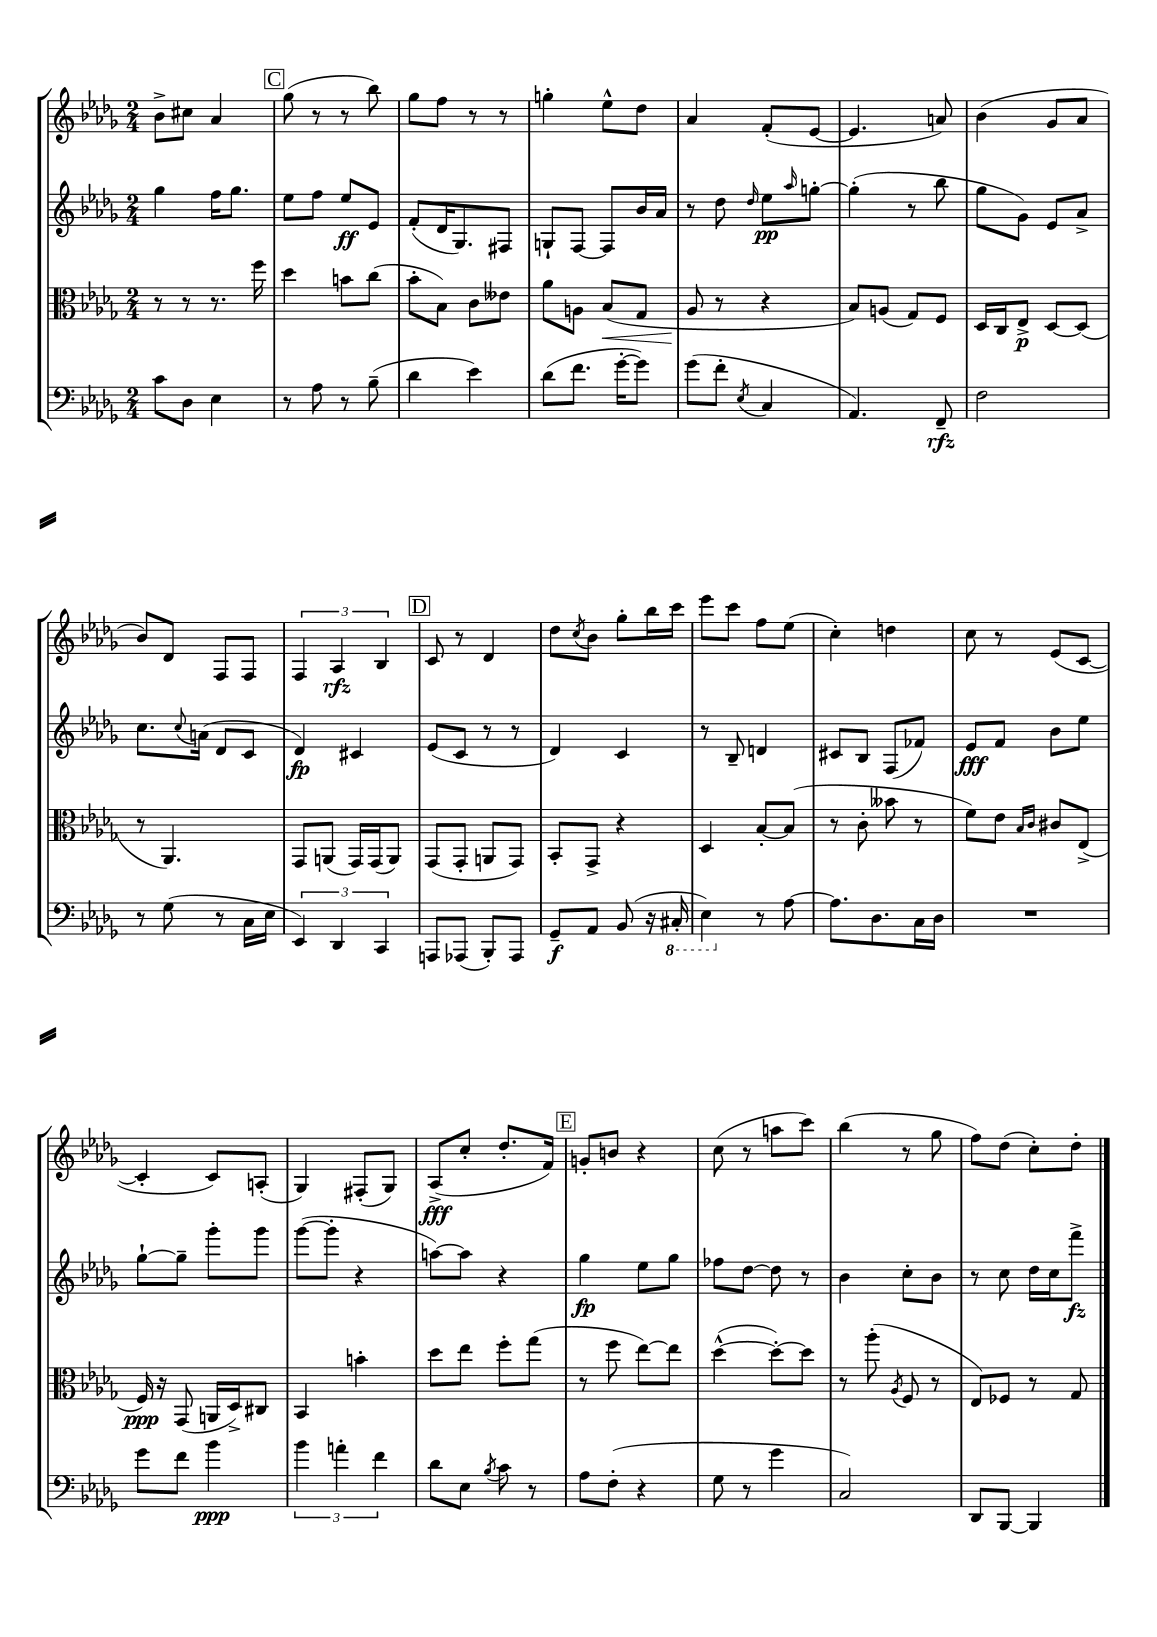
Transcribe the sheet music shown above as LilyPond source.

<<
\new StaffGroup <<
\new Staff = "s0" {
    \clef treble \key des \major \numericTimeSignature \time 2/4
    bes'8-> cis''8 aes'4 |
    \mark \markup { \box "C" } ges''8( r8 r8 bes''8) |
    ges''8 f''8 r8 r8 |
    g''4-. ees''8-^ des''8 |
    aes'4 f'8-.( ees'8~ |
    ees'4. a'8) |
    bes'4( ges'8 aes'8 |
    bes'8) des'8 f8 f8 |
    \tuplet 3/2 { f4 aes4\rfz bes4 } |
    \mark \markup { \box "D" } c'8 r8 des'4 |
    des''8 \acciaccatura { c''8 } bes'8 ges''8-. bes''16 c'''16 |
    ees'''8 c'''8 f''8 ees''8( |
    c''4-.) d''4 |
    c''8 r8 ees'8( c'8~ |
    c'4-. c'8) a8-.( |
    ges4) fis8-.( ges8) |
    aes8->\fff( c''8-. des''8.-. f'16) |
    \mark \markup { \box "E" } g'8-. b'8 r4 |
    c''8( r8 a''8 c'''8) |
    bes''4( r8 ges''8 |
    f''8) des''8( c''8-.) des''8-. \bar "|." |
}
\new Staff = "s1" {
    \clef treble \key des \major \numericTimeSignature \time 2/4
    ges''4 f''16 ges''8. |
    \mark \markup { \box "C" } ees''8 f''8 ees''8\ff ees'8 |
    f'8-.( des'16 ges8.) fis8 |
    g8-! f8~ f8 bes'16 aes'16 |
    r8 des''8 \grace { des''16 } ees''8\pp \grace { aes''16 } g''8~-. |
    g''4-.( r8 bes''8 |
    ges''8 ges'8) ees'8 aes'8-> |
    c''8. \appoggiatura { c''8 } a'16( des'8 c'8 |
    des'4\fp) cis'4 |
    \mark \markup { \box "D" } ees'8( c'8 r8 r8 |
    des'4) c'4 |
    r8 bes8-- d'4 |
    cis'8 bes8 f8( fes'8) |
    ees'8\fff f'8 bes'8 ees''8 |
    ges''8~-! ges''8-- ges'''8-. ges'''8 |
    ges'''8~( ges'''8-. r4 |
    a''8~) a''8 r4 |
    \mark \markup { \box "E" } ges''4\fp ees''8 ges''8 |
    fes''8 des''8~ des''8 r8 |
    bes'4 c''8-. bes'8 |
    r8 c''8 des''16 c''16 f'''8->\fz \bar "|." |
}
\new Staff = "s2" {
    \clef alto \key des \major \numericTimeSignature \time 2/4
    r8 r8 r8. f''16 |
    \mark \markup { \box "C" } des''4 b'8 c''8( |
    bes'8-. bes8) c'8 eeses'8 |
    aes'8 a8 bes8\<( ges8 |
    aes8\! r8 r4 |
    bes8) a8( ges8) f8 |
    des16 c16 ees8->\p des8~ des8( |
    r8 aes,4.) |
    ges,8 a,8( ges,16) ges,16( a,8) |
    \mark \markup { \box "D" } ges,8( ges,8-. a,8 ges,8) |
    bes,8-. ges,8-> r4 |
    des4 bes8~-. bes8( |
    r8 c'8-. beses'8 r8 |
    f'8) ees'8 \grace { bes16 c'16 } cis'8 ees8->( |
    f16\ppp) r16 ges,8( a,16 des16->) cis8 |
    bes,4 b'4-. |
    des''8 ees''8 f''8-. ges''8( |
    \mark \markup { \box "E" } r8 f''8 ees''8~) ees''8 |
    des''4~-^( des''8~-.) des''8 |
    r8 aes''8-.( \acciaccatura { aes8 } f8 r8 |
    ees8) fes8 r8 ges8 \bar "|." |
}
\new Staff = "s3" {
    \clef bass \key des \major \numericTimeSignature \time 2/4
    c'8 des8 ees4 |
    \mark \markup { \box "C" } r8 aes8 r8 bes8--( |
    des'4 ees'4) |
    des'8( f'8. ges'16~-. ges'8) |
    ges'8( f'8-. \acciaccatura { ees8 } c4 |
    aes,4.) f,8--\rfz |
    f2 |
    r8 ges8( r8 c16 ees16 |
    \tuplet 3/2 { ees,4) des,4 c,4 } |
    \mark \markup { \box "D" } a,,8 aes,,8( bes,,8-.) aes,,8 |
    ges,8--\f aes,8 bes,8( r16 \ottava #-1 cis,16-. |
    ees,4) \ottava #0 r8 aes8~ |
    aes8. des8. c16 des16 |
    R2 |
    ges'8 f'8 bes'4\ppp |
    \tuplet 3/2 { bes'4 a'4-. f'4 } |
    des'8 ees8 \acciaccatura { bes8 } c'8 r8 |
    \mark \markup { \box "E" } aes8 f8-.( r4 |
    ges8 r8 ges'4 |
    c2) |
    des,8 bes,,8~ bes,,4 \bar "|." |
}
>>
>>
\layout { \context { \Score \remove "Bar_number_engraver" } }
